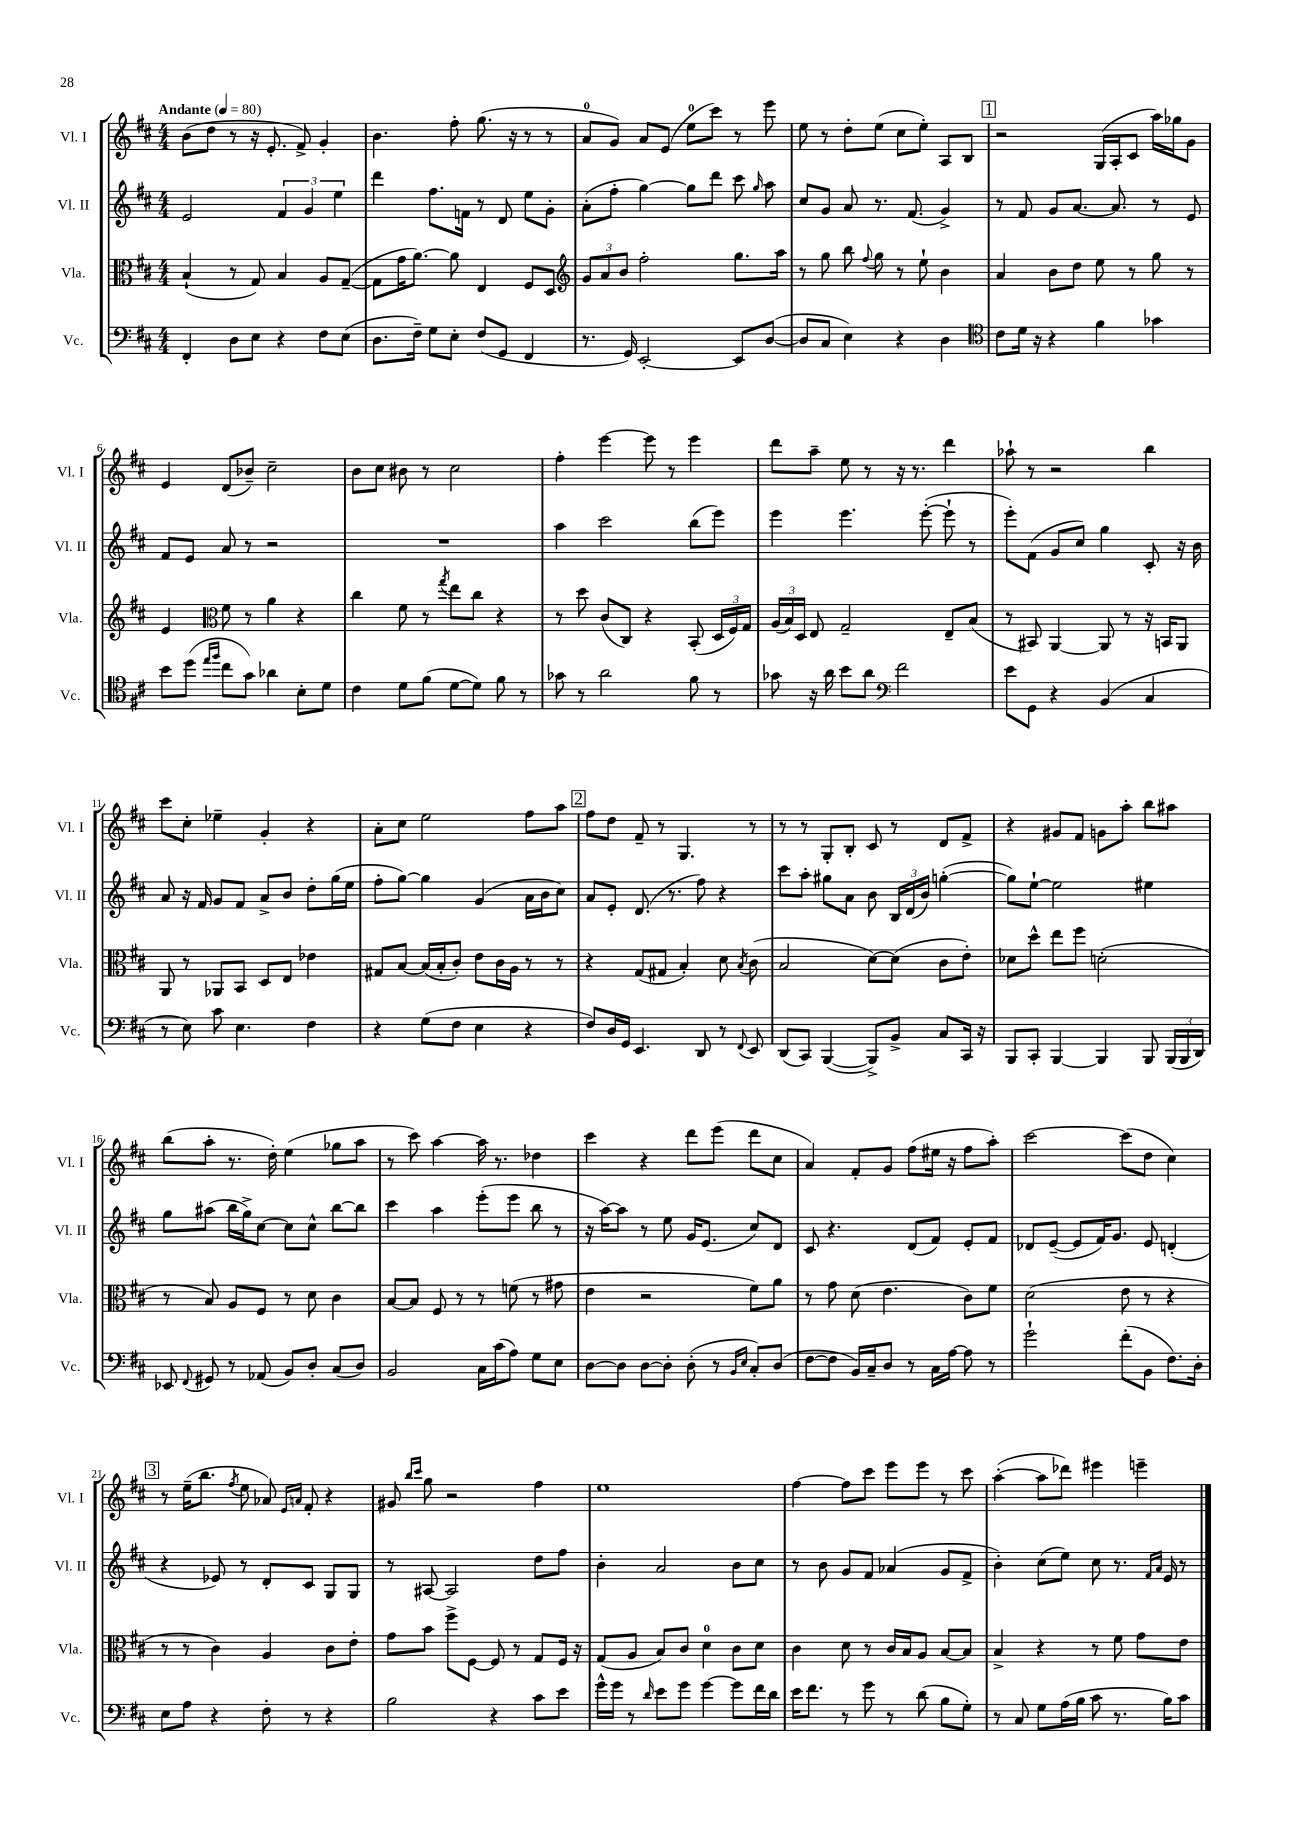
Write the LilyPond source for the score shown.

<<
\new StaffGroup <<
\new Staff = "s0" \with { instrumentName = "Vl. I" shortInstrumentName = "Vl. I" } {
    \clef treble \key d \major \numericTimeSignature \time 4/4 \tempo "Andante" 4 = 80
    \autoBeamOff b'8[( d''8] r8 r16 e'8.-. fis'8->) g'4-. |
    b'4. fis''8-. g''8.( r16 r8 r8 |
    a'8[-0 g'8]) a'8[ e'8]( e''8[-0 cis'''8]) r8 e'''8 |
    e''8 r8 d''8[-. e''8]( cis''8[ e''8]-.) a8[ b8] |
    \mark \markup { \box "1" } r2 g16[( a16-. cis'8] a''16[) ges''16 g'8] |
    e'4 d'8[( bes'8]--) cis''2-- |
    b'8[ cis''8] bis'8 r8 cis''2 |
    fis''4-. e'''4~ e'''8 r8 e'''4 |
    d'''8[ a''8]-- e''8 r8 r16 r8. d'''4 |
    aes''8-! r8 r2 b''4 |
    cis'''8[ cis''8]-. ees''4-- g'4-. r4 |
    a'8[-. cis''8] e''2 fis''8[ a''8] |
    \mark \markup { \box "2" } fis''8[ d''8] fis'8-- r8 g4. r8 |
    r8 r8 g8[-. b8]-. cis'8 r8 d'8[ fis'8]-> |
    r4 gis'8[ fis'8] g'8[ a''8]-. b''8[ ais''8] |
    b''8[( a''8]-. r8. d''16-.) e''4( ges''8[ a''8] |
    r8 cis'''8) a''4~ a''16 r8. des''4 |
    cis'''4 r4 d'''8[ e'''8]( d'''8[ cis''8] |
    a'4) fis'8[-. g'8] fis''8[( eis''16] r16 fis''8[ a''8]-.) |
    cis'''2~ cis'''8[( d''8] cis''4) |
    \mark \markup { \box "3" } r8 e''16[--( b''8.] \acciaccatura { fis''8 } e''8 aes'8) \grace { e'16[ a'16] } fis'8-. r4 |
    gis'8 \grace { b''16[ cis'''16] } g''8 r2 fis''4 |
    e''1 |
    fis''4~ fis''8[ cis'''8] e'''8[ e'''8] r8 cis'''8 |
    a''4~-.( a''8[ des'''8]) eis'''4 e'''4-- \bar "|." |
}
\new Staff = "s1" \with { instrumentName = "Vl. II" shortInstrumentName = "Vl. II" } {
    \clef treble \key d \major \numericTimeSignature \time 4/4
    \autoBeamOff e'2 \tuplet 3/2 { fis'4 g'4 e''4 } |
    d'''4 fis''8.[ f'16] r8 d'8 e''8[ g'8]-. |
    a'8[-.( fis''8]-. g''4~) g''8[ d'''8] cis'''8 \grace { g''16 } a''8 |
    cis''8[ g'8] a'8 r8. fis'8.( g'4->) |
    \mark \markup { \box "1" } r8 fis'8 g'8[ a'8.]~ a'8. r8 e'8 |
    fis'8[ e'8] a'8 r8 r2 |
    R1 |
    a''4 cis'''2 b''8[( e'''8]) |
    e'''4 e'''4. e'''8~-.( e'''8-! r8 |
    e'''8[-.) fis'8]( g'8[ cis''8]) g''4 cis'8-. r16 b'16 |
    a'8 r16 fis'16 g'8[ fis'8] a'8[-> b'8] d''8[-. g''16( e''16] |
    fis''8[-. g''8]~) g''4 g'4( a'16[ b'16 cis''8]) |
    \mark \markup { \box "2" } a'8[ e'8]-. d'8.( r8. fis''8) r4 |
    cis'''8[ a''8]-. gis''8[ a'8] b'8 \tuplet 3/2 { b16[ d'16( b'16]) } g''4~-.( |
    g''8[) e''8]~-! e''2 eis''4 |
    g''8[ ais''8]( b''16[ g''16->) cis''8]~ cis''8[ cis''8]-^ b''8[~ b''8] |
    cis'''4 a''4 e'''8[-.( e'''8] b''8 r8 |
    r16 a''16[~) a''8] r8 e''8 g'16[ e'8.]( cis''8[) d'8] |
    cis'8 r4. d'8[( fis'8]) e'8[-. fis'8] |
    des'8[ e'8]~--( e'8[ fis'16) g'8.] e'8 d'4-.( |
    \mark \markup { \box "3" } r4 ees'8) r8 d'8[-. cis'8] g8[ g8] |
    r8 ais8~ ais2 d''8[ fis''8] |
    b'4-. a'2 b'8[ cis''8] |
    r8 b'8 g'8[ fis'8] aes'4( g'8[ fis'8]-> |
    b'4-.) cis''8[( e''8]) cis''8 r8. \grace { fis'16[ a'16] } e'16 r8 \bar "|." |
}
\new Staff = "s2" \with { instrumentName = "Vla." shortInstrumentName = "Vla." } {
    \clef alto \key d \major \numericTimeSignature \time 4/4
    \autoBeamOff b4-!( r8 g8) b4 a8[ g8]~--( |
    g8[ g'16 a'8.]~) a'8 e4 fis8[ d8] |
    \clef treble \tuplet 3/2 { g'8[ a'8 b'8] } fis''2-. g''8.[ a''16] |
    r8 g''8 b''8 \appoggiatura { fis''8 } g''8 r8 e''8-! b'4 |
    \mark \markup { \box "1" } a'4 b'8[ d''8] e''8 r8 g''8 r8 |
    e'4 \clef alto fis'8 r8 a'4 r4 |
    cis''4 fis'8 r8 \acciaccatura { g''8 } e''8[ cis''8] r4 |
    r8 d''8 cis'8[( cis8]) r4 b,8-.( \tuplet 3/2 { d16[ fis16) g16] } |
    \tuplet 3/2 { a16[( b16) d16] } e8 g2-- e8[-- b8]( |
    r8 bis,8) a,4~ a,8 r8 r16 b,16[ a,8] |
    a,8 r8 aes,8[ b,8] d8[ e8] ees'4 |
    gis8[ b8]~ b16[( b16-. cis'8]-.) e'8[ cis'16 a16] r8 r8 |
    \mark \markup { \box "2" } r4 g8[( gis8] b4-.) d'8 \acciaccatura { b8 } cis'8( |
    b2 d'8[~) d'8]( cis'8[ e'8]-.) |
    des'8[ d''8]-^ e''8[ fis''8] d'2-.( |
    r8 b8) a8[ fis8] r8 d'8 cis'4 |
    b8[~ b8] fis8 r8 r8 f'8( r8 gis'8 |
    e'4 r2 fis'8[) a'8] |
    r8 g'8 d'8( e'4. cis'8[) fis'8] |
    d'2( e'8 r8 r4 |
    \mark \markup { \box "3" } r8 r8 cis'4) a4 cis'8[ e'8]-. |
    g'8[ b'8] fis''8[-> fis8]~ fis8 r8 g8[ fis16] r16 |
    g8[( a8] b8[) cis'8] d'4-0 cis'8[ d'8] |
    cis'4 d'8 r8 cis'16[ b16 a8] b8[~ b8] |
    b4-> r4 r8 fis'8 g'8[ e'8] \bar "|." |
}
\new Staff = "s3" \with { instrumentName = "Vc." shortInstrumentName = "Vc." } {
    \clef bass \key d \major \numericTimeSignature \time 4/4
    \autoBeamOff fis,4-. d8[ e8] r4 fis8[ e8]( |
    d8.[ fis16]--) g8[ e8]-. fis8[( g,8] fis,4 |
    r8. g,16) e,2~-. e,8[ d8]~( |
    d8[ cis8] e4) r4 d4 |
    \mark \markup { \box "1" } \clef tenor cis'8[ d'16] r16 r4 fis'4 ges'4 |
    b'8[ d''8]( \grace { e''16[ fis''16] } cis''8[ g'8]) aes'4 b8[-. d'8] |
    cis'4 d'8[ fis'8]( d'8[~ d'8]) fis'8 r8 |
    ges'8 r8 a'2 fis'8 r8 |
    ges'8 r16 a'16 b'8[ a'8] \clef bass fis'2 |
    e'8[ g,8] r4 b,4( cis4 |
    r8 e8) cis'8 e4. fis4 |
    r4 g8[( fis8] e4 r4 |
    \mark \markup { \box "2" } fis8[) d16 g,16] e,4. d,8 r8 \appoggiatura { fis,8 } e,8 |
    d,8[( cis,8]) b,,4~( b,,8[->) b,8]-> cis8[ cis,16] r16 |
    b,,8[ cis,8]-. b,,4~ b,,4 b,,8 \tuplet 3/2 { b,,16[( b,,16 d,16]) } |
    ees,8 \appoggiatura { fis,8 } gis,8 r8 aes,8( b,8[) d8]-. cis8[( d8]) |
    b,2 cis16[ cis'16( a8]) g8[ e8] |
    d8[~ d8] d8[~ d8]-. d8-.( r8 \grace { b,16[ e16] } cis8[-.) d8]( |
    fis8[~ fis8] b,16[) cis16-- d8] r8 cis16[ a16]~ a8 r8 |
    g'2-! fis'8[-.( b,8] fis8.[) d16]-. |
    \mark \markup { \box "3" } e8[ a8] r4 fis8-. r8 r4 |
    b2 r4 cis'8[ e'8] |
    g'16[-^ g'16] r8 \grace { d'16 } e'8[ g'8] g'4~ g'8[ fis'16 d'16] |
    e'16[ fis'8.] r8 g'8 r8 d'8( b8[ g8]-.) |
    r8 cis8 g8[ a16( b16] cis'8 r8. b16[) cis'8] \bar "|." |
}
>>
>>
